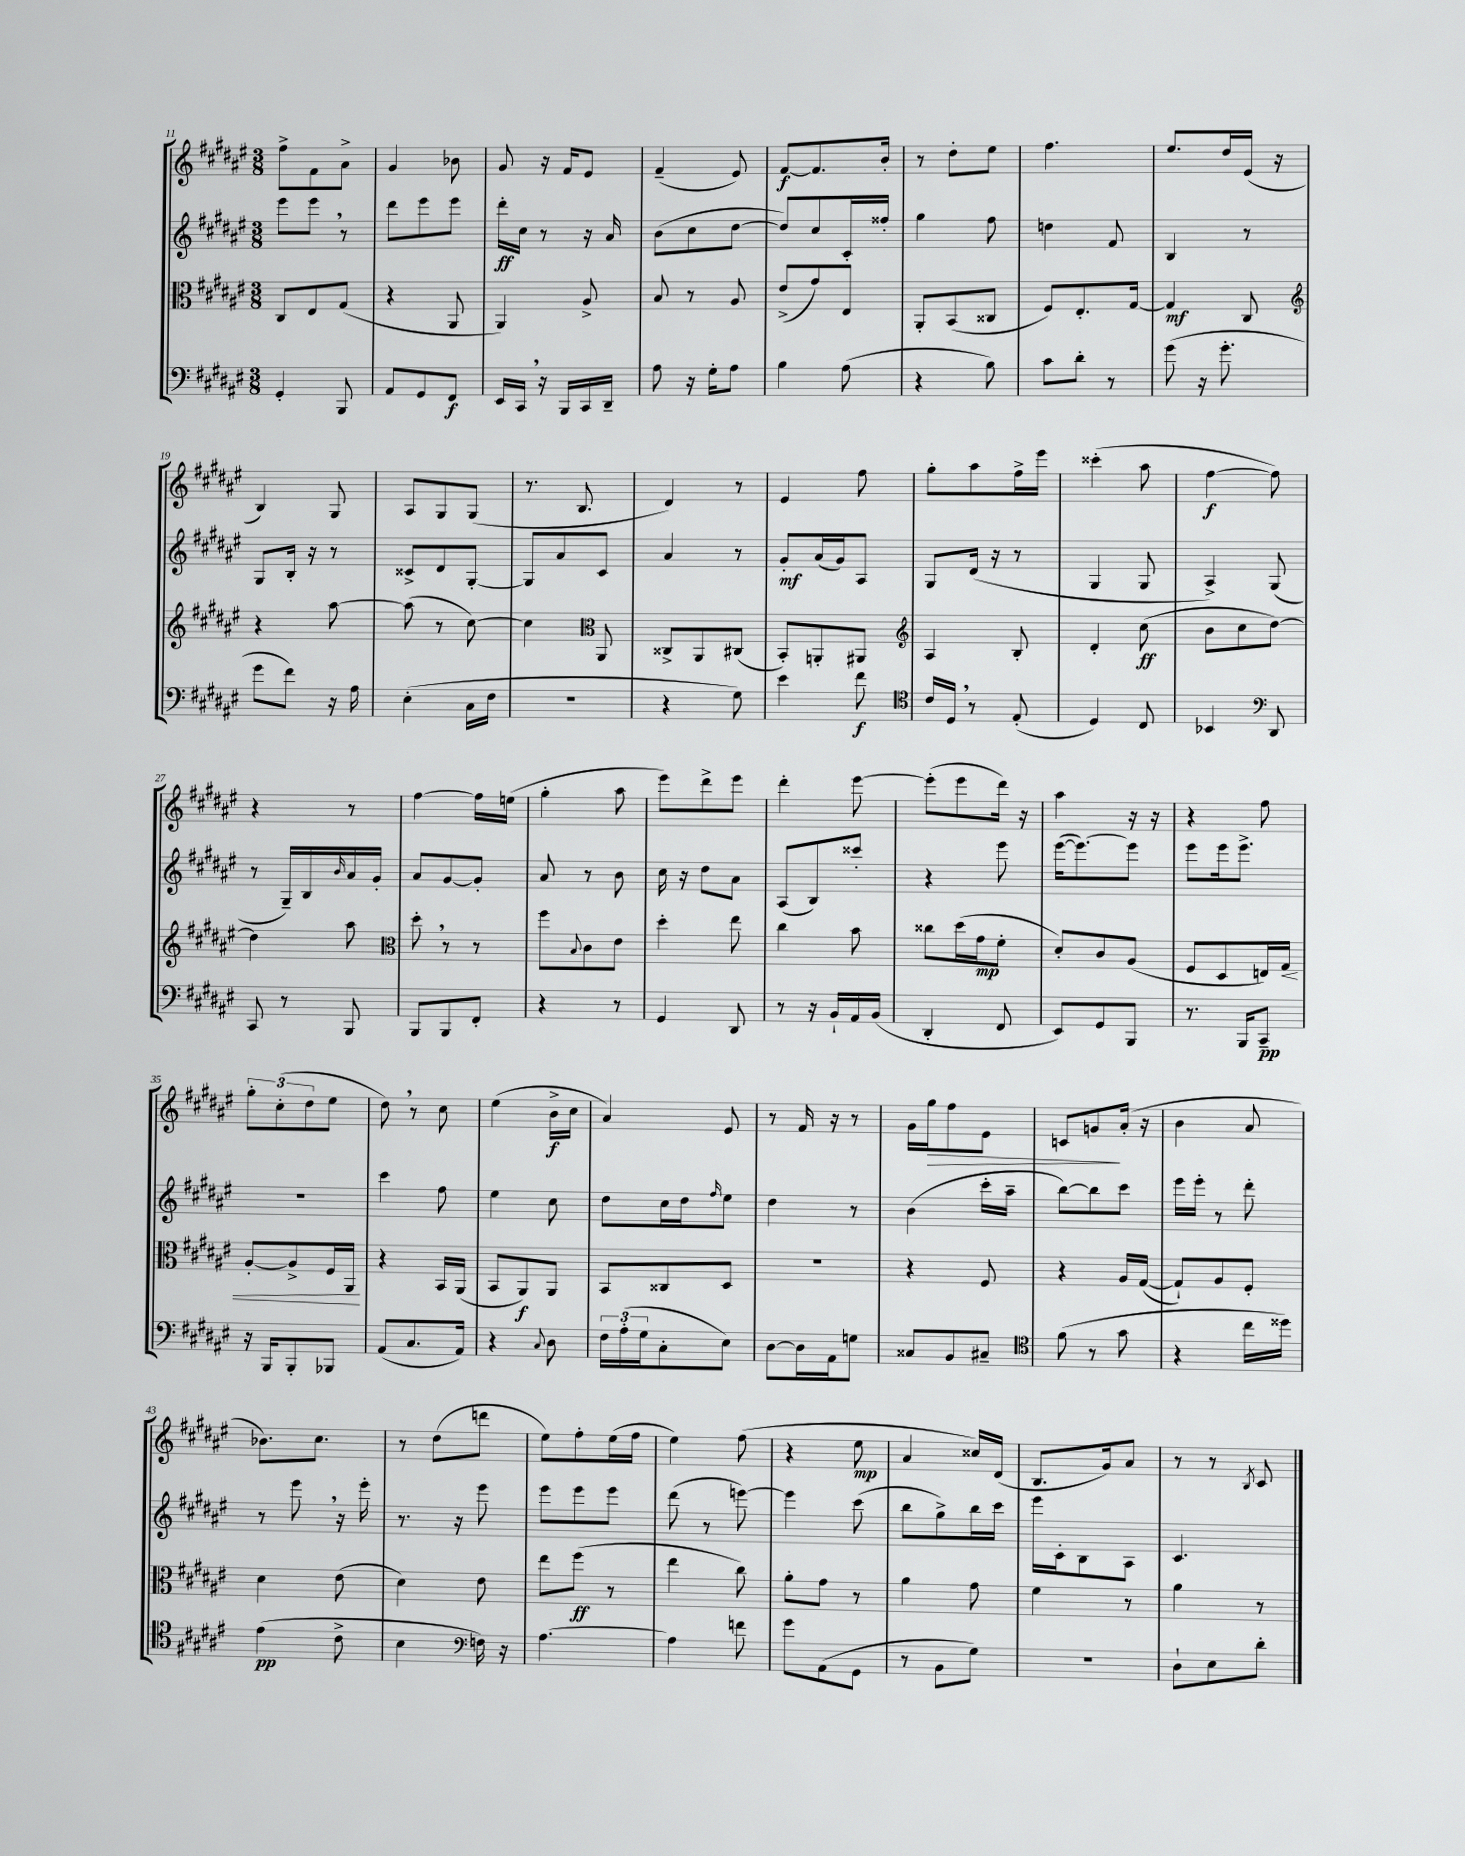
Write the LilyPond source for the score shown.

<<
\new StaffGroup <<
\new Staff = "s0" {
    \clef treble \key fis \major \numericTimeSignature \time 3/8
    fis''8-> fis'8 ais'8-> |
    gis'4 bes'8 |
    gis'8 r16 fis'16 eis'8 |
    fis'4--( eis'8) |
    fis'8~\f fis'8. b'16-. |
    r8 dis''8-. eis''8 |
    fis''4. |
    eis''8. dis''16 eis'16( r16 |
    b4) gis8 |
    ais8 gis8 gis8( |
    r8. b8. |
    dis'4) r8 |
    eis'4 fis''8 |
    gis''8-. ais''8 fis''16-> eis'''16 |
    cisis'''4-.( ais''8 |
    fis''4~\f fis''8) |
    r4 r8 |
    fis''4~ fis''16 e''16( |
    gis''4-. ais''8 |
    eis'''8) dis'''8-> eis'''8 |
    dis'''4-. eis'''8~ |
    eis'''8-.( eis'''8 dis'''16) r16 |
    ais''4 r16 r16 |
    r4 fis''8 |
    \tuplet 3/2 { gis''8-. cis''8-.( dis''8 } eis''8 |
    dis''8) \breathe r8 cis''8 |
    eis''4( b'16->\f cis''16 |
    ais'4) eis'8 |
    r8 fis'16 r16 r8 |
    gis'16 gis''16\> fis''8 eis'8 |
    c'8 g'8\! ais'16-.( r16 |
    b'4 ais'8 |
    bes'8.) cis''8. |
    r8 dis''8( d'''8 |
    eis''8) fis''8-. eis''16( fis''16 |
    eis''4) fis''8( |
    r4 eis''8\mp |
    ais'4 cisis''16) dis'16( |
    b8. gis'16) ais'8 |
    r8 r8 \acciaccatura { b8 } cis'8 \bar "|." |
}
\new Staff = "s1" {
    \clef treble \key fis \major \numericTimeSignature \time 3/8
    eis'''8 eis'''8 \breathe r8 |
    dis'''8 eis'''8 eis'''8 |
    dis'''16-.\ff cis''16 r8 r16 ais'16 |
    b'8( cis''8 dis''8~ |
    dis''8) cis''8 cis'16-. fisis''16-. |
    gis''4 fis''8 |
    d''4 fis'8 |
    b4 r8 |
    gis8 b16-. r16 r8 |
    cisis'8-> dis'8 gis8~-. |
    gis8 ais'8 cis'8 |
    ais'4 r8 |
    gis'8-.\mf ais'16( gis'16) ais8 |
    gis8 dis'16( r16 r8 |
    gis4 gis8 |
    ais4->) gis8( |
    r8 gis16--) b16 \grace { b'16 } ais'16 gis'16-. |
    ais'8 gis'8~ gis'8-. |
    ais'8 r8 b'8 |
    cis''16 r16 dis''8 ais'8 |
    ais8( b8) cisis'''8-. |
    r4 eis'''8 |
    eis'''16~( eis'''8.~) eis'''8 |
    eis'''8 eis'''16 eis'''8.-> |
    R4. |
    cis'''4 fis''8 |
    eis''4 cis''8 |
    dis''8 cis''16 dis''16 \grace { fis''16 } eis''8 |
    dis''4 r8 |
    b'4( cis'''16-. ais''16-- |
    b''8~) b''8 cis'''8 |
    eis'''16 eis'''16-. r8 dis'''8-. |
    r8 eis'''8 \breathe r16 eis'''16-. |
    r8. r16 eis'''8 |
    eis'''8 eis'''8 eis'''8 |
    dis'''8( r8 e'''8~) |
    e'''4 cis'''8( |
    b''8 gis''8->) b''16 cis'''16 |
    eis'''16 cis'16-. b8 ais8 |
    cis'4. \bar "|." |
}
\new Staff = "s2" {
    \clef alto \key fis \major \numericTimeSignature \time 3/8
    cis8 eis8 gis8( |
    r4 ais,8 |
    ais,4) ais8-> |
    b8 r8 ais8 |
    eis'8->( gis'8) eis8 |
    ais,8-. b,8( cisis8 |
    fis8) eis8.-. gis16~ |
    gis4\mf cis8 |
    \clef treble r4 ais''8~ |
    ais''8( r8 cis''8~) |
    cis''4 \clef alto ais,8 |
    cisis8-> ais,8 cis8( |
    b,8-.) a,8-. ais,8 |
    \clef treble ais4 b8-. |
    dis'4-. cis''8\ff( |
    b'8 cis''8 dis''8~) |
    dis''4 ais''8 |
    \clef alto dis''8-. \breathe r8 r8 |
    fis''8 \appoggiatura { b8 } cis'8 eis'8 |
    dis''4-. eis''8 |
    cis''4 b'8 |
    cisis''8 dis''16( gis'16\mp fis'8-. |
    dis'8-.) cis'8 ais8( |
    fis8 dis8 e16) gis16\< |
    ais8~-. ais8-> fis16 ais,16\! |
    r4 b,16 ais,16( |
    b,8 ais,8\f) ais,8 |
    b,8 cisis8 dis8 |
    R4. |
    r4 fis8 |
    r4 ais16 gis16~( |
    gis8-!) ais8 fis8-. |
    dis'4 eis'8( |
    dis'4) eis'8 |
    eis''8 fis''8\ff( r8 |
    eis''4 cis''8) |
    ais'8-. gis'8 r8 |
    ais'4 gis'8 |
    fis'4 r8 |
    ais'4 r8 \bar "|." |
}
\new Staff = "s3" {
    \clef bass \key fis \major \numericTimeSignature \time 3/8
    gis,4-. b,,8 |
    ais,8 gis,8 fis,8\f |
    eis,16 cis,16 \breathe r16 b,,16 cis,16 dis,16-- |
    ais8 r16 gis16-. ais8 |
    b4 ais8( |
    r4 b8) |
    cis'8 dis'8-. r8 |
    gis'8( r16 gis'8.-. |
    gis'8 fis'8) r16 ais16 |
    eis4-.( cis16 fis16 |
    R4. |
    r4 gis8) |
    eis'4 fis'8\f |
    \clef tenor cis'16 dis16 \breathe r8 eis8-.( |
    dis4) cis8 |
    bes,4 \clef bass dis,8 |
    cis,8 r8 b,,8 |
    b,,8 b,,8 fis,8-. |
    r4 r8 |
    gis,4 dis,8 |
    r8 r16 b,16-! ais,16 b,16( |
    dis,4-. fis,8 |
    eis,8) gis,8 b,,8 |
    r8. b,,16 cis,8--\pp |
    r16 b,,16 b,,8-. bes,,8 |
    ais,8( cis8. ais,16) |
    r4 \appoggiatura { cis8 } dis8 |
    \tuplet 3/2 { fis16 ais16-.( gis16 } cis8-. eis8) |
    dis8~ dis16 ais,16 g8 |
    cisis8 b,8 cis8-- |
    \clef tenor fis'8( r8 gis'8 |
    r4 cis''16 disis''16) |
    eis'4\pp( cis'8-> |
    b4 \clef bass f16) r16 |
    ais4.~ |
    ais4 f'8 |
    gis'8 ais,8( gis,8 |
    r8 b,8 gis8) |
    R4. |
    dis8-! eis8 dis'8-. \bar "|." |
}
>>
>>
\layout { \context { \Score currentBarNumber = #11 } }
